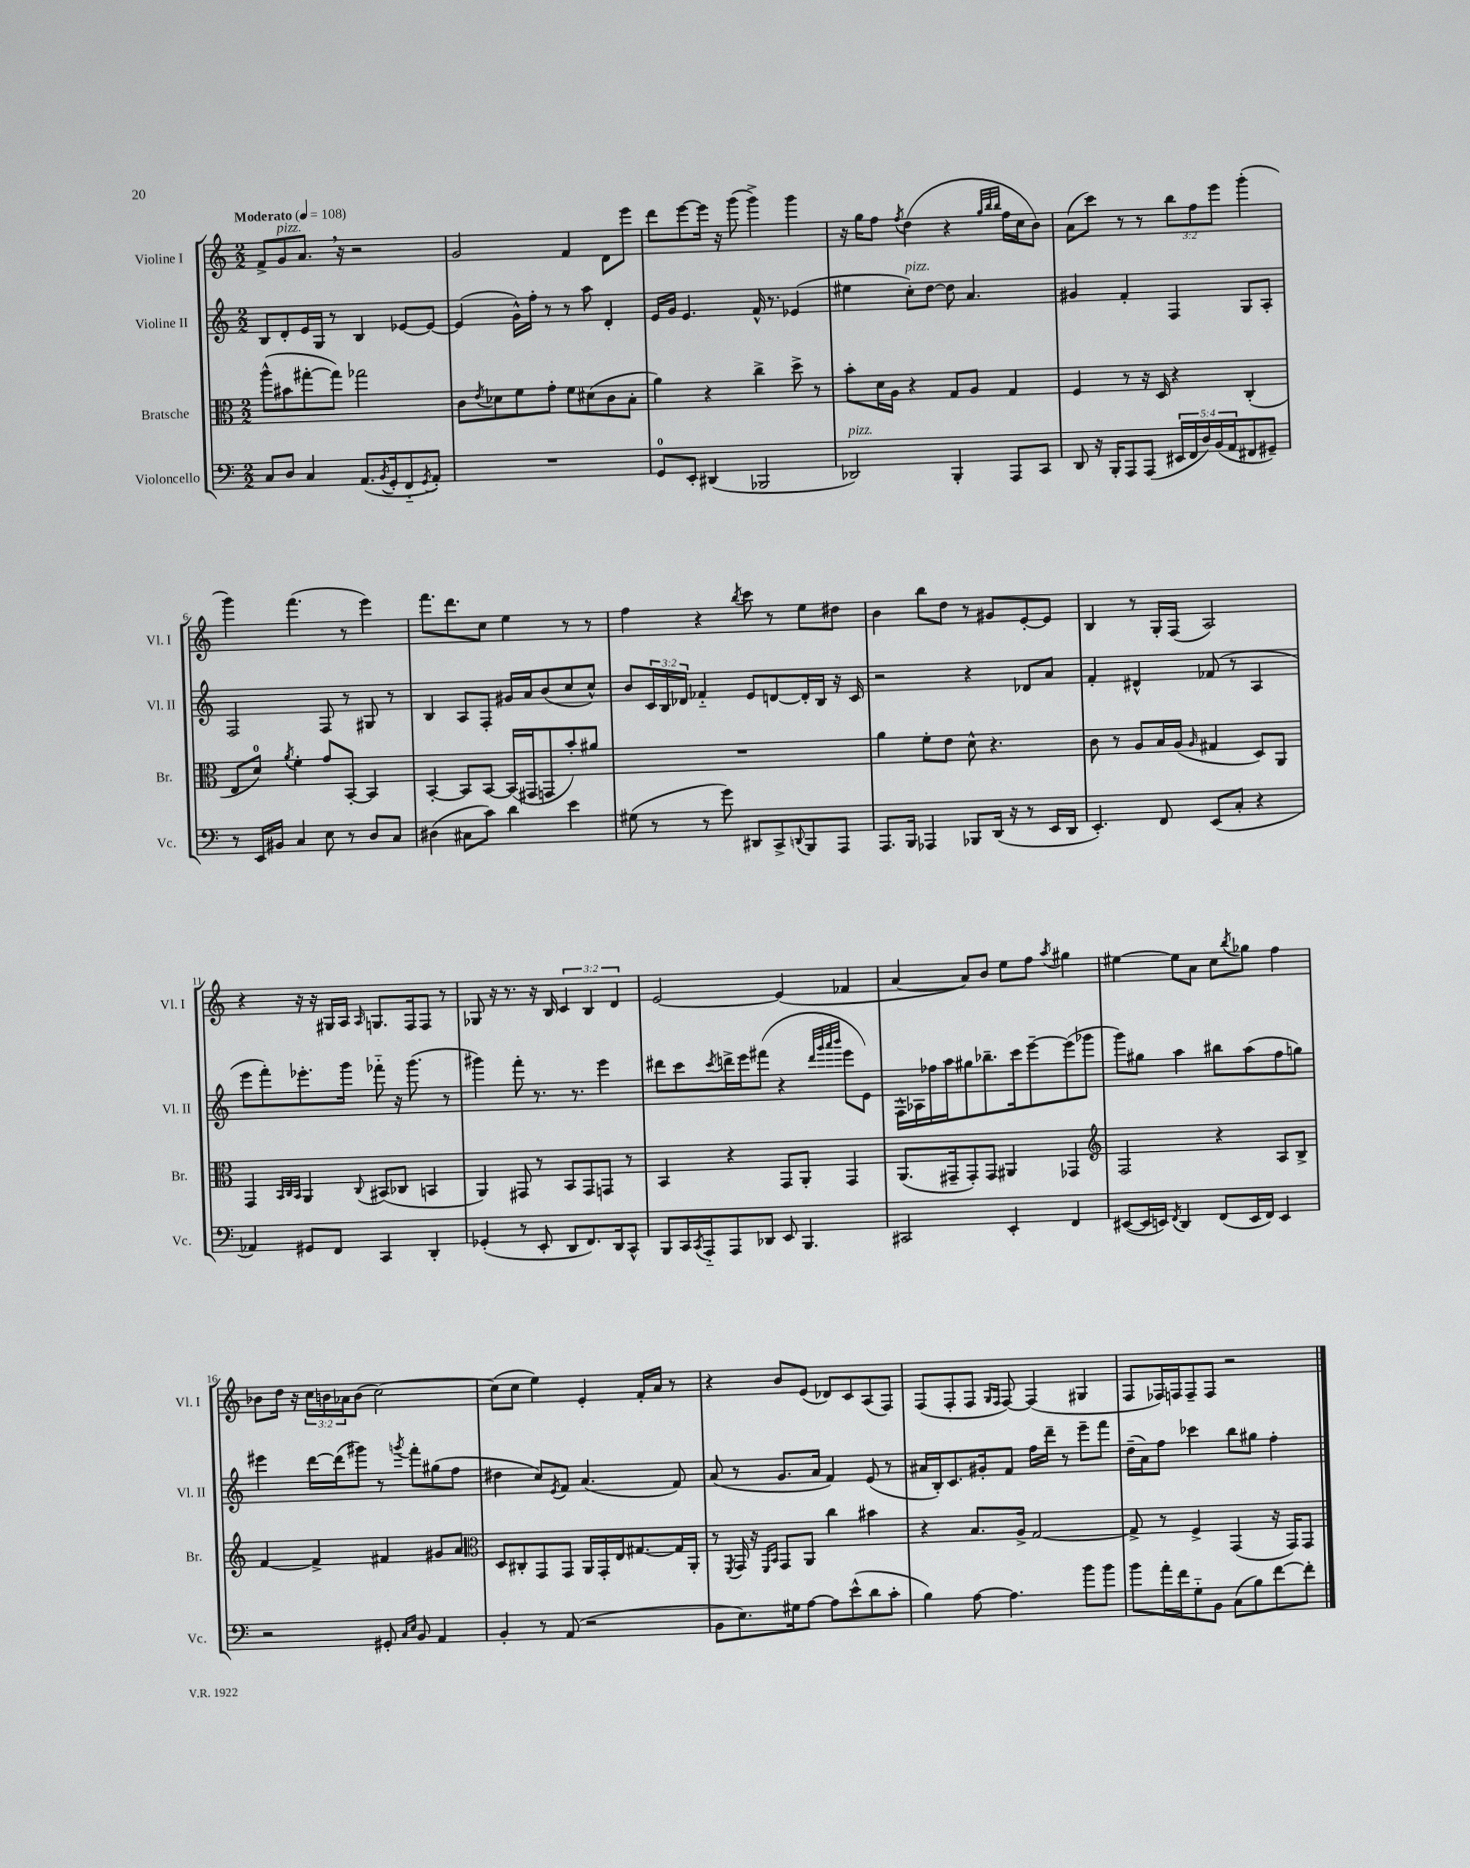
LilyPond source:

<<
\new StaffGroup <<
\new Staff = "s0" \with { instrumentName = "Violine I" shortInstrumentName = "Vl. I" } {
    \clef treble \key c \major \numericTimeSignature \time 2/2 \override Staff.TupletNumber.text = #tuplet-number::calc-fraction-text \tempo "Moderato" 4 = 108
    f'8-> g'8^\markup { \italic "pizz." } a'8. \breathe r16 r2 |
    g'2 f'4 d'8 e'''8 |
    d'''8 e'''8~ e'''16 r16 g'''8( g'''4->) g'''4 |
    r16 g''16 f''8 \acciaccatura { f''8 } d''4( r4 \grace { g''32 b''32 b''32 } f''16 c''16 b'8) |
    a'8( c'''8) r8 r8 \tuplet 3/2 { b''8 f''8 e'''8 } g'''4-.( |
    g'''4) f'''4.( r8 e'''4) |
    f'''8. d'''8. c''8 e''4 r8 r8 |
    f''4 r4 \acciaccatura { b''8 } c'''8 r8 e''8 dis''8 |
    b'4 b''8 d''8 r8 gis'8 e'8~-. e'8 |
    b4 r8 g16-. f16( a2) |
    r4 r16 r16 gis16 a16 \grace { a16 } g8. f16 f8 r8 |
    ges8 r16 r8. r16 b16 \tuplet 3/2 { c'4 b4 d'4 } |
    e'2~ e'4( fes'4 |
    a'4~ a'8) b'8 e''8 f''8 \acciaccatura { a''8 } gis''4 |
    eis''4~ eis''8 a'8 c''8 \acciaccatura { b''8 } ges''8 f''4 |
    bes'8 d''16 r16 \tuplet 3/2 { c''16 b'16 aes'16 } b'8( c''2~) |
    c''8( c''8 e''4) e'4-. f'16-. a'16 r8 |
    r4 b'8 e'8( des'8) c'8 a8( f8) |
    f8( f8-. f8 \grace { g16 f16 } f8~) f4( gis4 |
    f8 fes16) f16 f8-- f8 r2 \bar "|." |
}
\new Staff = "s1" \with { instrumentName = "Violine II" shortInstrumentName = "Vl. II" } {
    \clef treble \key c \major \numericTimeSignature \time 2/2 \override Staff.TupletNumber.text = #tuplet-number::calc-fraction-text
    b8 d'8-. e'16 g16 r8 b4 ees'8~ ees'8~ |
    ees'4( g'16-^) f''16-. r8 r8 a''8 d'4-. |
    e'16 g'16 e'4. f'16-^ r8. ees'4( |
    eis''4 c''8-.^\markup { \italic "pizz." }) d''8~ d''8 a'4. |
    gis'4 f'4-. f4 g8 a8-. |
    f2 f8 r8 gis8 r8 |
    b4 a8 f8-. gis'16 a'16 b'8( c''8 c''8-^) |
    b'8 \tuplet 3/2 { c'16 b16 des'16 } fes'4-_ e'8 d'8~ d'16-. b16 r16 c'16 |
    r2 r4 des'8 a'8 |
    f'4-. dis'4-^ fes'8( r8 a4 |
    e'''8 f'''8-.) ees'''8.-. g'''16 fes'''8-_ r16 g'''8.( r8 |
    gis'''4) f'''8-. r8. r8. e'''4 |
    dis'''8 c'''8 \acciaccatura { c'''8 } d'''16-> e'''16 fis'''8( r4 \grace { d'''32 g'''32 a'''32 b'''32 } e'''8 e'8) |
    f16-^ aes16 fes''16 a''16 gis''8 bes''8.-- c'''16 e'''8~-- e'''8( ges'''8 |
    g'''8) gis''8 a''4 bis''8 a''8( f''8 g''8) |
    eis'''4 d'''16~ d'''16( gis'''8) r8 \acciaccatura { g'''8 } f'''8-. gis''8( f''8 |
    dis''4 c''8) \acciaccatura { e'8 } f'8 a'4.( f'8) |
    a'8( r8 g'8. a'16 f'4) e'8( r8 |
    ais'16 b16-.) c'8. gis'16-. f'8 f''16 d'''16-- r8 e'''8-- f'''8 |
    d''16--( a'16) f''8 ces'''4 b''8 gis''8 f''4-. \bar "|." |
}
\new Staff = "s2" \with { instrumentName = "Bratsche" shortInstrumentName = "Br." } {
    \clef alto \key c \major \numericTimeSignature \time 2/2
    a''8-^( bis'8 gis''8~-. gis''8) ges''2 |
    c'8 \acciaccatura { e'8 } des'8 f'8 g'8-. f'8 dis'8( c'8 b8-. |
    a'4) r4 c''4-> d''8-> r8 |
    b'8-. d'16 a16 r4 g8 a8 g4 |
    f4 r8 r16 d16 r4 c4-.( |
    e8 d'8-0) \acciaccatura { a'8 } f'4-. g'8 b,8~-. b,4 |
    b,4~-. b,8 b,8~ b,16( gis,16 g,8 b'8-.) ais'8 |
    R1 |
    a'4 f'8-. e'8 d'8-^ r4. |
    c'8 r8 a8 b16 a16( \grace { a16 } gis4 d8) a,8 |
    g,4 \grace { b,32 c32 b,32 } a,4 \appoggiatura { c8 } bis,8( ces8 b,4 |
    a,4) gis,8 r8 b,8 gis,8 g,8 r8 |
    b,4 r4 g,8 a,8-. g,4 |
    a,8.( gis,16-- gis,8-.) gis,8 ais,4 ges,4 |
    \clef treble f2 r4 a8 b8-> |
    f'4~ f'4-> fis'4 gis'8 a'8 |
    \clef alto d8 cis8-. g,8 g,8 a,16 g,16-. e16 gis8.~ gis16 a,16-. |
    r8 \acciaccatura { f,8 } g,16 r16 \grace { f,16 b,16 } g,8 a,8 c''4 bis'4 |
    r4 b8. a16-> g2~ |
    g8-> r8 f4-> g,4( r16 g,16) g,8 \bar "|." |
}
\new Staff = "s3" \with { instrumentName = "Violoncello" shortInstrumentName = "Vc." } {
    \clef bass \key c \major \numericTimeSignature \time 2/2 \override Staff.TupletNumber.text = #tuplet-number::calc-fraction-text
    c8 d8 c4 a,8.( \acciaccatura { b,8 } g,16-. f,8-_ \acciaccatura { g,8 } a,8-.) |
    R1 |
    g,8-0 e,8-. dis,4( bes,,2 |
    des,2^\markup { \italic "pizz." }) b,,4-. a,,8 c,8 |
    d,8 r16 b,,16-. a,,8 a,,8( \tuplet 5/4 { eis,16 f,16 d16) b,16( a,16 } fis,8 gis,8--) |
    r8 e,16 bis,16 c4 e8 r8 d8 c8 |
    dis4( cis8 c'8) d'4 e'4 |
    gis8( r8 r8 g'8) dis,8 c,8-> \appoggiatura { d,8 } b,,8 a,,8 |
    a,,8. b,,16 aes,,4 bes,,8 d,16( r16 r8 e,16 d,16 |
    e,4.-.) f,8 e,8( c8-. r4 |
    aes,4) gis,8 f,8 c,4 d,4-. |
    ges,4-.( r8 e,8-. d,8 f,8.) d,16 c,8-^ |
    b,,8 c,16 \acciaccatura { c,8 } a,,16-_ a,,8 des,8 e,8 b,,4. |
    cis,2 e,4-. f,4 |
    eis,8~( eis,16 e,16) \acciaccatura { f,8 } d,4 f,8( e,16 f,16) e,4 |
    r2 gis,8-. \grace { c16 e16 } b,8 a,4 |
    b,4-. r8 a,8( r2 |
    b,8 e8.) gis16 a8~ a8 e'8-^( d'8 c'8-. |
    b4) a8~ a4. b'8 b'8 |
    b'8 a'16-. f'16 g8-_ b,8 c8( b8) f'8~ f'8-. \bar "|." |
}
>>
>>
